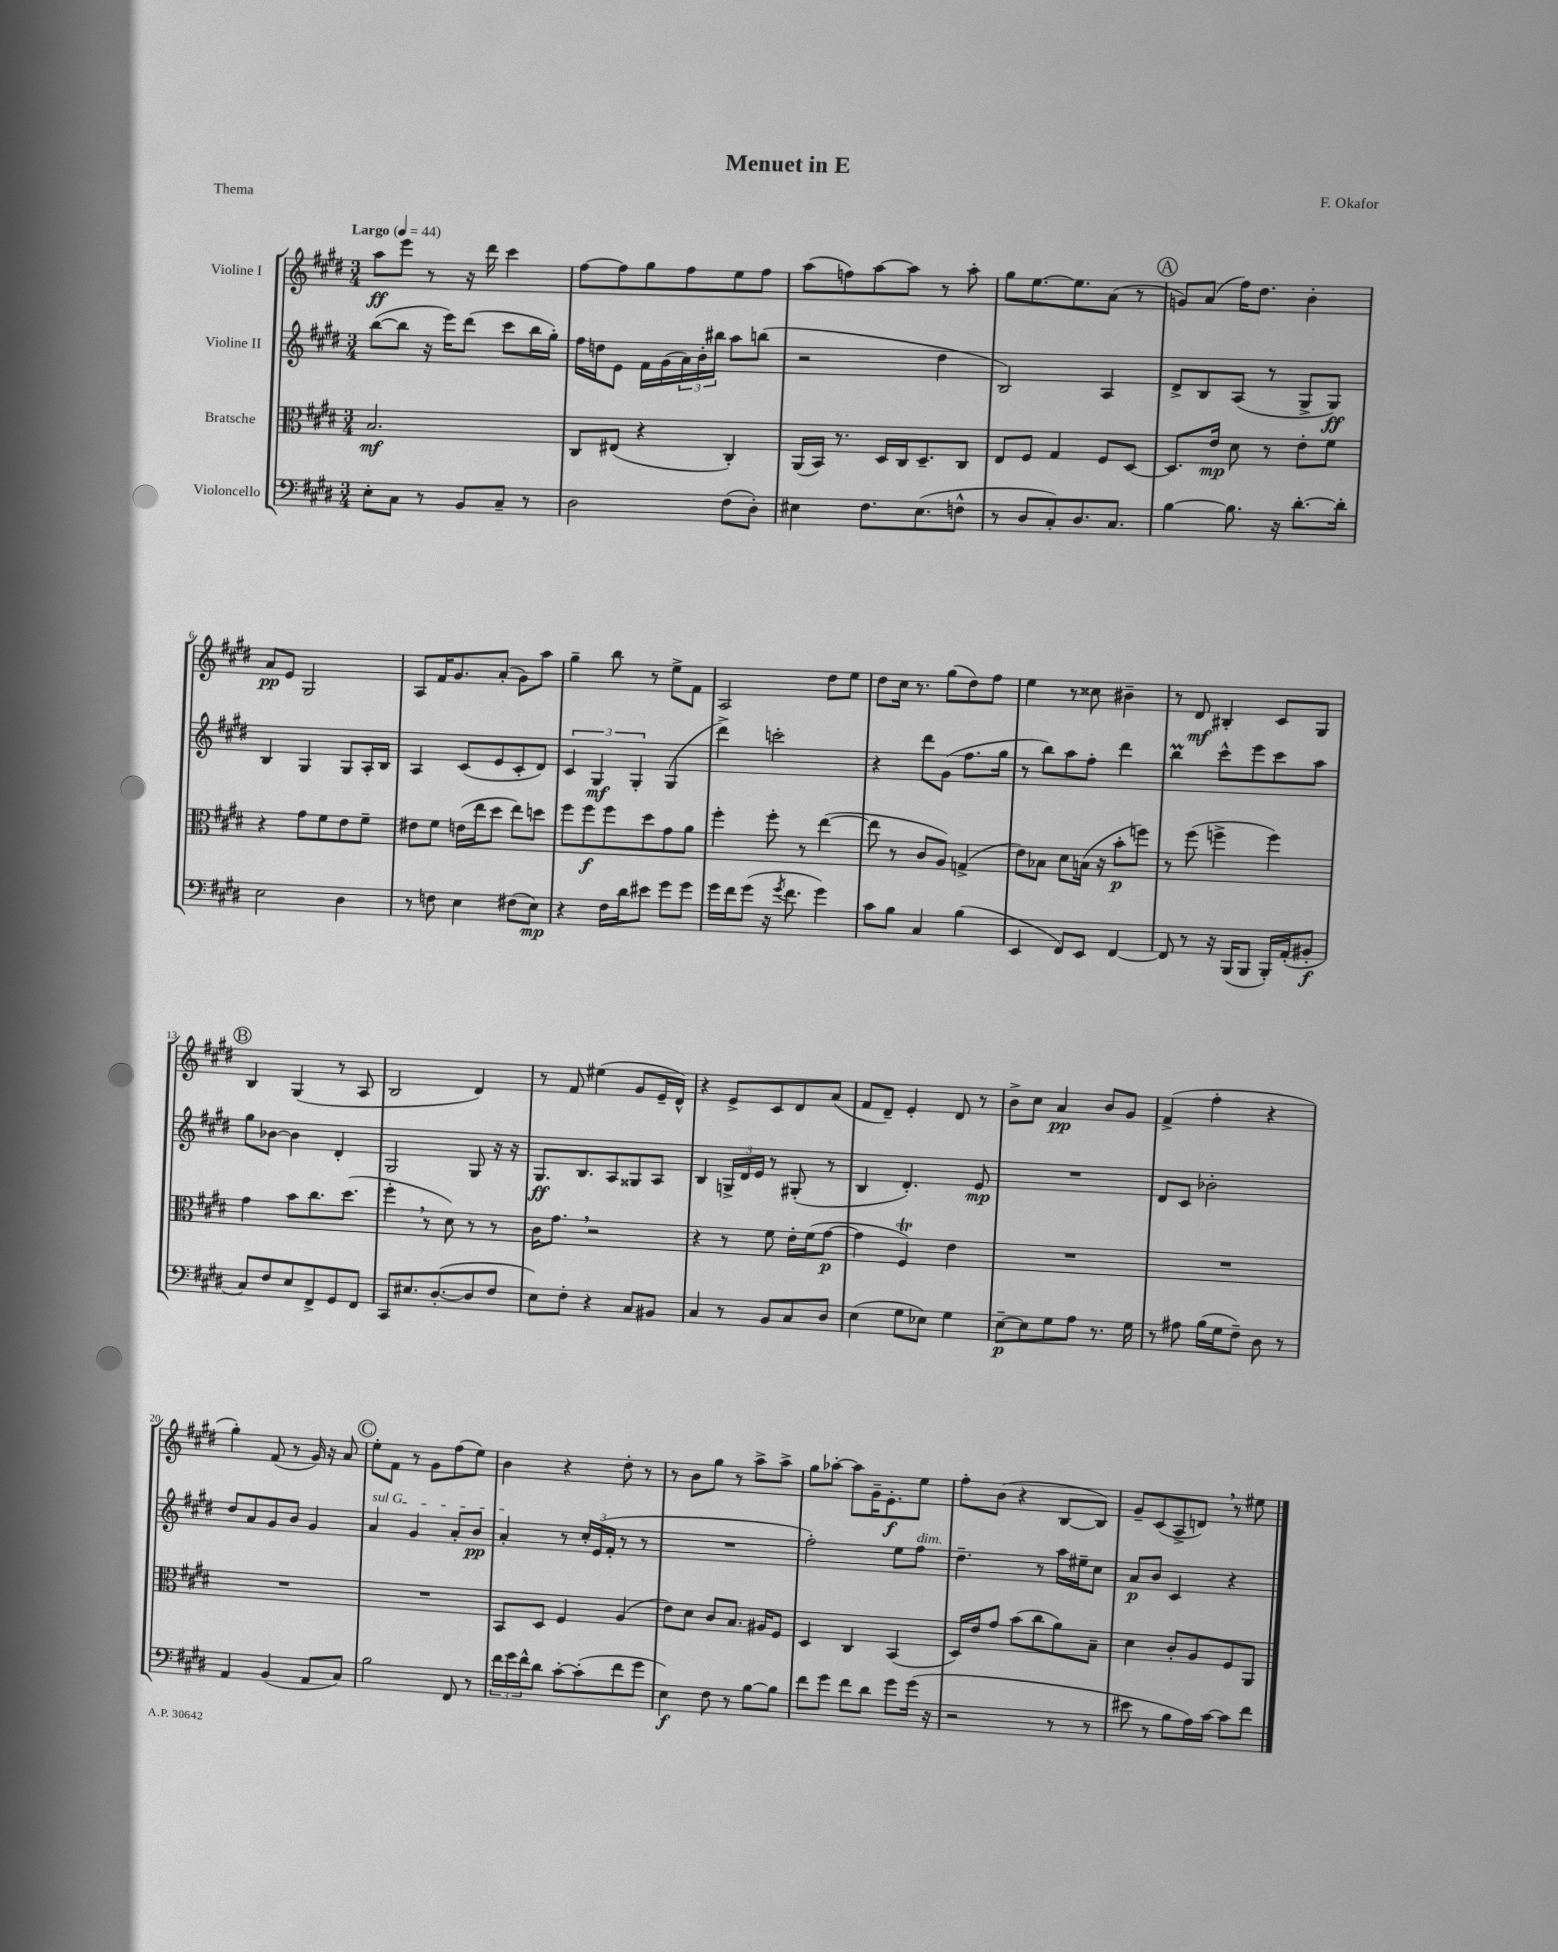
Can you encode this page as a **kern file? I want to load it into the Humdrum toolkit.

**kern	**kern	**kern	**kern
*staff4	*staff3	*staff2	*staff1
*clefF4	*clefC3	*clefG2	*clefG2
*k[f#c#g#d#]	*k[f#c#g#d#]	*k[f#c#g#d#]	*k[f#c#g#d#]
*M3/4	*M3/4	*M3/4	*M3/4
*MM44	*MM44	*MM44	*MM44
8E'\L	2.B/	([8bb\L	8aa\L
8C#\J	.	8bb\]J	8eee\J
8r	.	16r	8r
.	.	16eee\LK)	.
8BB/L	.	(8ddd#\J	16r
.	.	.	16ddd#\
8C#~/J	.	8ccc#\L	4ccc#\
8r	.	16bb\L	.
.	.	16gg#'\JJ)	.
=	=	=	=
2D#\	8C#/L	16ff#\LL	[8ff#\L
.	.	16dd\J	.
.	(8E#/J	8e\J	8ff#\]
.	4r	16f#\LL	8gg#\
.	.	(16g#\	.
.	.	24a\)	8ff#\
.	.	24b'\	.
.	.	24bb#\JJ	.
(8F#\L	4C#'/)	8aa\L	8ee\
8D#'\J)	.	(8bb\J	8ff#\J
=	=	=	=
4E#\	(16AA/LL	2r	(8aa\L
.	16BB/JJ)	.	.
.	8.r	.	8ff\)
8.F#\L	.	.	[8aa\
.	16D#/LL	.	.
.	16C#/J	.	8aa\]J
(8.E#\	8.D#~/	.	.
.	.	4dd#\	8r
8F^^\J	8C#/J	.	8aa'\
=	=	=	=
8r	8E/L	2B/)	8gg#\L
8D#/L	8F#/J	.	[8.ee\
8C#'/)	4G#/	.	.
.	.	.	8.ee\]
8.D#/	.	.	.
.	8F#/L	4A/	(8a\J
8.C#/J	.	.	.
.	[8D#/J	.	8r
=	=	=	=
[4B\	8.D#/]L	8d#^/L	8g/L)
.	.	8B/	(8a/J
.	16e/Jk	.	.
8.B\]	8d#\	(8A/J	16ff#\LK)
.	.	.	8.dd#\J
.	8r	8r	.
16r	.	.	.
[8.d#'\L	8e'\L	8G#^/L	4b'\
.	8f#\J	8G#/J)	.
16d#'\]Jk	.	.	.
=	=	=	=
2E\	4r	4B/	8a/L
.	.	.	8e/J
.	8g#\L	4G#/	2G#/
.	8f#\	.	.
4D#\	8e\	8G#/L	.
.	8f#~\J	16A'/L	.
.	.	16B/JJ	.
=	=	=	=
8r	8e#\L	4A/	8A/L
8F\	8f#\J	.	16f#/K
.	.	.	8.g#/
4E\	(16e\LL	(8c#/L	.
.	16ee\J	.	.
.	8dd#\J	8e/	(8a'/J
(8F#\L	8ee\L)	8c#'/	8g#\L)
8E\J)	8dd\J	8d#/J)	8aa\J
=	=	=	=
4r	8ff#\L	6c#/	4gg#~\
.	8ff#\	.	.
.	.	6G#/	.
16F#\LL	8ff#\	.	8bb\
16d#\J	.	.	.
.	.	6G#'/	.
8e#\J	8dd#\	.	8r
8g#\L	8g#\	(4G#/	8ee^\L
8g#\J	8a\J	.	8f#\J
=	=	=	=
16g#\LL	4ff#'\	4ddd#^\)	2A/
16f#\J	.	.	.
(8g#\J	.	.	.
16r	8ff#'\	2ccc'\	.
8qg#/	.	.	.
8.f#\	.	.	.
.	8r	.	.
4g#\)	([4ee\	.	8dd#\L
.	.	.	8ee\J
=	=	=	=
8c#\L	8ee\]	4r	8dd#\L
8B\J	8r	.	16cc#\Jk
.	.	.	8.r
4C#/	8c#/L	8ddd#\L	.
.	8A/J)	(8g#\J	(8gg#\L
(4B\	(4G^/	8.ff#\L	8dd#\)
.	.	.	8ff#\J
.	.	16gg#\Jk	.
=	=	=	=
4EE/	8e\L)	8r	4ee\
.	8B-\J	8bb\L)	.
8FF#/L)	8d#\L	8aa\	8r
8EE/J	(16B\Jk	8ff#'\J	8cc##\
.	16r	.	.
[4FF#/	8b'\L	4ddd#\	4b#~\
.	8ff\J)	.	.
=	=	=	=
8FF#/]	8r	4bb\	8r
8r	(8ff#\	.	8d#/
16r	4ff^\	8ccc#^^\L	4B#'/
(16BBB/LK	.	.	.
8BBB/J	.	8eee\	.
16BBB'/LL)	4ff\)	8ccc#\	8c#/L
(16AA'/J	.	.	.
8BB#'/J	.	8aa\J	8G#/J
=	=	=	=
8C#/L)	4g#\	8gg#\L	4B/
8F#/	.	[8b-\J	.
8E/	8b\L	4b-\]	(4G#/
8FF#^/	8.cc#\	.	.
8GG#/	.	4d#'/	8r
.	(8.dd#\J	.	.
8FF#/J	.	.	8A/
=	=	=	=
8CC#/L	4ff#'\	2G#/	2B/
8.E#/	.	.	.
.	8r	.	.
([8.D#'/	.	.	.
.	8d#\)	.	.
8D#/]	8r	8G#/	4d#/)
8F#/J	8r	16r	.
.	.	16r	.
=	=	=	=
8E\L)	16c#\LK	8.G#/L	8r
.	8.g#\J	.	.
8F#'\J	.	.	8f#/
.	.	8.B/	.
4r	2r	.	(4ee#\
.	.	8A/	.
8C#/L	.	8G##/	8g#/L
8BB#/J	.	8A/J	16e~/L
.	.	.	16d#^^/JJ)
=	=	=	=
4C#/	4r	4B/	4r
8r	8r	24G^/LL	8e^/L
.	.	24d#/	.
.	.	24e/JJ	.
8BB/L	8f#\	8r	8c#/
8C#/	16e'\LL	(8G#'/	8d#/
.	(16f#\J	.	.
8D#/J	[8g#\J	8r	(8a/J
=	=	=	=
(4E\	4g#\]	4B/	8f#/L
.	.	.	8d#~/J)
8G#\L	4F#/)	4.d#'/)	4e'/
8E-\J)	.	.	.
4G#\	4e\	.	8d#/
.	.	8e/	8r
=	=	=	=
[8E~\L	2.r	2.r	8b^\L
8E\]	.	.	8cc#\J
8G#\	.	.	4a/
8A\J	.	.	.
8.r	.	.	8b/L
.	.	.	8g#/J
16G#\	.	.	.
=	=	=	=
8r	2.r	8d#/L	(4f#^/
8A#\	.	8c#/J	.
(16B\LL	.	2b-'\	4ff#'\
16G#\J	.	.	.
8F#~\J)	.	.	.
8D#\	.	.	4r
8r	.	.	.
=	=	=	=
4AA/	2.r	8dd#/L	4gg#'\)
.	.	8a/	.
(4BB/	.	8g#/	(8f#/
.	.	8b/J	8r
8AA/L	.	4g#/	16g#/)
.	.	.	16r
8C#/J)	.	.	8a/
=	=	=	=
2B\	2.r	4a/	8ee'\L
.	.	.	8f#\J
.	.	4g#/	8r
.	.	.	8g#\L
8FF#/	.	8a'/L	(8ff#\
8r	.	8b/J	8ee\J)
=	=	=	=
24f#\LL	8BB/L	4a'/	4b\
24g#\	.	.	.
24f#^^\J	.	.	.
8d#\J	8D#/J	.	.
[8c#'\L	4F#/	8r	4r
(8c#'\]	.	24cc#'/LL	.
.	.	(24e/	.
.	.	24f#'/JJ	.
8f#\	(4A/	8r	8dd#'\
8g#\J	.	8r	8r
=	=	=	=
4E\)	8e\L)	2.r	8r
.	8d#\J	.	8b\L
8F#\	8c#/L	.	8gg#\J
8r	8.B/J	.	8r
[8B\L	.	.	8aa^\L
.	16A#/LK	.	.
8B\]J	8F#/J	.	8aa^\J
=	=	=	=
8f#\L	4D#/	2ff#'\)	8gg#\L
8g#\J	.	.	[8aa-'\J
8f#\L	4C#/	.	8aa-\]L
8d#\J	.	.	16g#~\K
.	.	.	8.e'\
8g#\L	(4BB/	8ee\L	.
(16g#\Jk	.	8ff#\J	8ee\J
16r	.	.	.
=	=	=	=
2r	16D#/LL)	4.dd#~\	8ff#'\L
.	16e/J	.	.
.	8g#/J	.	(8b\J
.	(8b\L	.	4r
.	8cc#\	8r	.
8r	8a\)	16aa\LL	[8B/L
.	.	16ee#~\J	.
8r	8B~\J	8cc#\J	8B/]J)
=	=	=	=
8e#\	4d#\	8a/L	8g#~/L
8r	.	8b/J	(8c#/
8B\L	8c#'/L	4c#/	8A^/
16A\L)	8A/	.	8d/J)
[16c#\JJ	.	.	.
8c#\]L	8F#/	4r	8r
8f#\J	8AA/J	.	8ee#\
==	==	==	==
*-	*-	*-	*-
